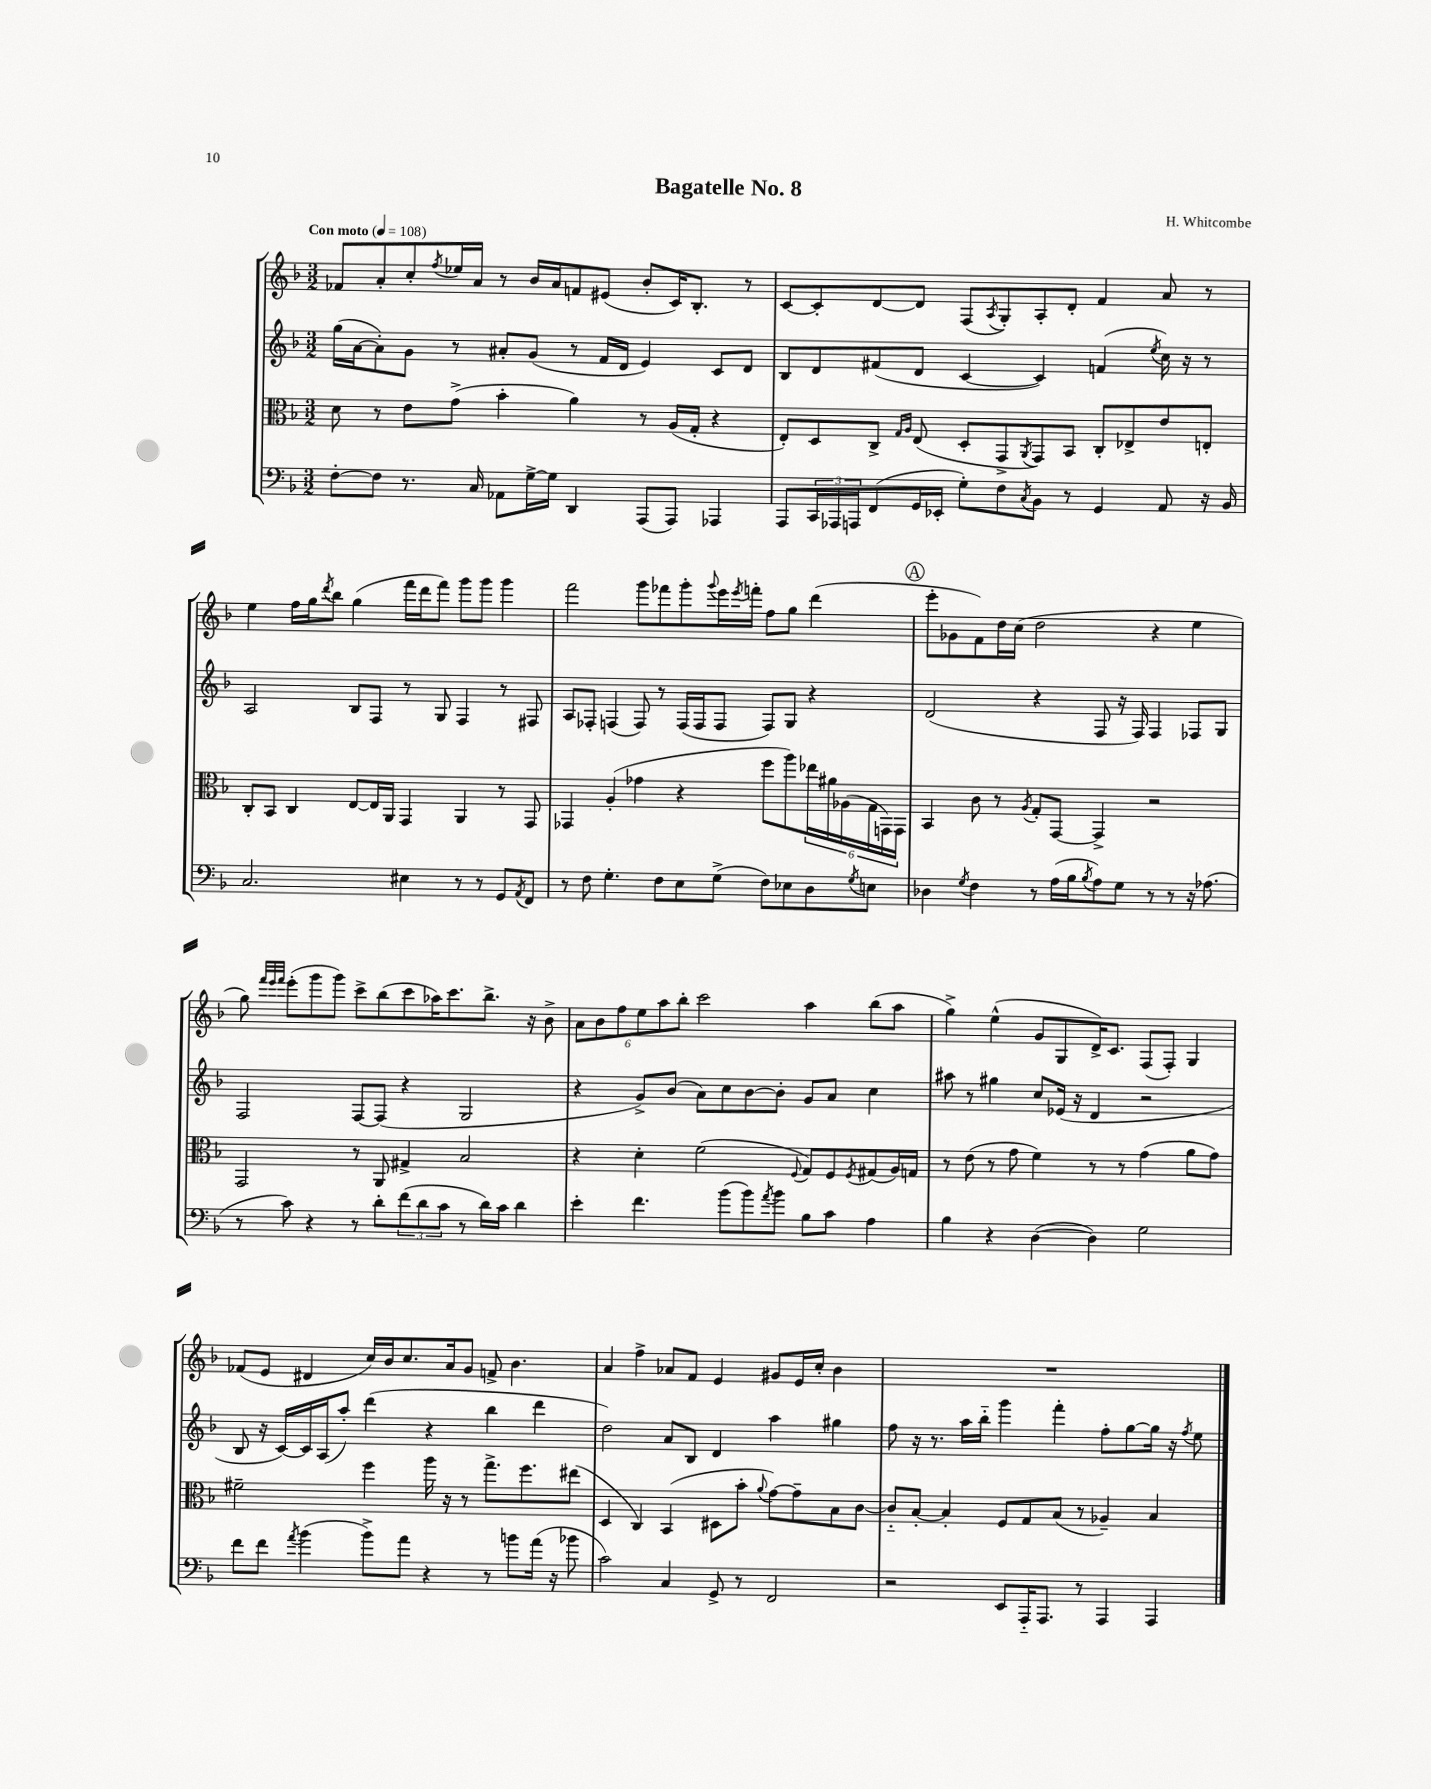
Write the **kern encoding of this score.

**kern	**kern	**kern	**kern
*part4	*part3	*part2	*part1
*staff4	*staff3	*staff2	*staff1
*clefF4	*clefC3	*clefG2	*clefG2
*k[b-]	*k[b-]	*k[b-]	*k[b-]
*M3/2	*M3/2	*M3/2	*M3/2
*MM108	*MM108	*MM108	*MM108
=1	=1	=1	=1
!	!	!	!LO:TX:a:B:t=Con moto
[8F'\L	8d\	(16gg\LL	8f-X/L
.	.	[16a\J	.
8F\J]	8r	8a'\])	8a'/
8.r	8e\L	8g\J	8cc'/
.	.	.	8qff/
.	(8g^\J	8r	16ee-X/L
16C/	.	.	16a/JJ
8AA-X\L	4b-'\	8a#X'/L	8r
[16G^\L	.	(8g/J	16b-/LL
16G\JJ]	.	.	16a/J
4DD/	4a\)	8r	8fn/
.	.	16f/LL	(8e#X/J
.	.	16d/JJ	.
(8AAA/L	8r	4e/)	8b-'/L
8AAA/J)	(16A/LL	.	16c/K)
.	16G'/JJ	.	8.B-'/J
4AAA-X/	4r	8c/L	.
.	.	8d/J	8r
=2	=2	=2	=2
8AAA/L	8E'/L)	8B-/L	[8c/L
24CC/L	8D/	8d/	8c'/]
24AAA-X/	.	.	.
24AAAn/J	.	.	.
(8FF/	8C^/J	(8f#X/	[8d/
.	16qqG/LL	.	.
.	16qqA/JJ	.	.
16GG/L	(8E/	8d/J	8d/J]
16EE-X'/JJ	.	.	.
8G'\L)	8D'/L	[4c/	(8F/L
.	.	.	8qA/
8F\	8GG^/	.	8G'/)
8qC/	8qAA/	.	.
8BB-\J	8GG/)	4c/])	8A'/
8r	8BB-/J	.	8d'/J
4GG/	8C'/L	(4fn/	4f/
.	8E-X^/	.	.
.	.	8qee/	.
8AA/	8e/	16cc\)	8a/
.	.	16r	.
16r	8En'/J	8r	8r
16BB-/	.	.	.
!!LO:LB:g=z
=3	=3	=3	=3
2.C/	8C'/L	2A/	4ee\
.	8BB-/J	.	.
.	4C/	.	16ff\LL
.	.	.	16gg\J
.	.	.	8qddd/
.	.	.	8bb-\J
.	[8E/L	8B-/L	(4gg\
.	16E/L]	8F/J	.
.	16AA/JJ	.	.
4E#X\	4GG/	8r	16fff\LL
.	.	.	16ddd\J
.	.	8G/	8fff\J)
8r	4AA/	4F/	8ggg\L
8r	.	.	8ggg\J
8GG/L	8r	8r	4ggg\
8qAA/	.	.	.
8FF/J	8GG/	8F#X/	.
=4	=4	=4	=4
8r	4GG-X/	8A/L	2fff\
8F\	.	8F-X'/J	.
4.G'\	(4A'/	(4Fn/	.
.	4g-X\	8F/)	8ggg\L
8F\L	.	8r	8fff-X\
8E\	4r	(16F/LL	8ggg'\
.	.	16F/J	.
.	.	.	8qqggg/
(8G^\J	.	8F/J	16eee\L
.	.	.	8qeee/
.	.	.	16fffn'\JJ
8F\L)	8ff\L	8F/L)	8ff\L
8E-X\	8aa\)	8G/J	8gg\J
8D\	24ee-X\L	4r	(4ddd\
.	24a#X\	.	.
.	(24A-X\	.	.
8qG/	.	.	.
8En\J	24G\	.	.
.	24GGn\)	.	.
.	24GG\JJ	.	.
!!LO:REH:place=s1:t=A
=5	=5	=5	=5
4D-X\	4BB-/	(2d/	8eee'\L
.	.	.	8g-X\
8qG/	.	.	.
4F\	8c\	.	8f\)
.	8r	.	16dd\L
.	.	.	(16cc\JJ
.	8qA/	.	.
8r	8G'/L	4r	2dd\
(16A\LL	[8GG/J	.	.
16B-\J	.	.	.
8qB-/	.	.	.
8A\)	4GG^/]	8F/	.
8G\J	.	16r	.
.	.	16F/)	.
8r	2r	4F/	4r
8r	.	.	.
16r	.	8F-X/L	4ee\
(8.A-X\	.	.	.
.	.	8G/J	.
!!LO:LB:g=z
=6	=6	=6	=6
8r	2GG/	2F/	8gg\)
.	.	.	32qqfff/LLL
.	.	.	32qqeee/
.	.	.	32qqfff/JJJ
8c\)	.	.	(8eee'\L
4r	.	.	8ggg\
.	.	.	8ggg\J)
8r	8r	[8F/L	8ccc^\L
8d'\L	8AA/	(8F/J]	(8bb-\
(12f\	4G#X^/	4r	8ccc\
12d\	.	.	.
.	.	.	16aa-X\K)
12c\J	.	.	.
.	.	.	8.ccc\
8r	2B-/	2G/	.
16d\LL)	.	.	8.bb-^\J
16c\JJ	.	.	.
4d\	.	.	.
.	.	.	16r
.	.	.	8b-^\
=7	=7	=7	=7
4e'\	4r	4r	12a\L
.	.	.	12b-\
.	.	.	12ff\
4.f\	4d'\	8g^/L)	12ee\
.	.	.	12aa\
.	.	(8b-/J	.
.	.	.	12bb-'\J
.	(2f\	8a\L)	2ccc\
(8b-\L	.	8cc\	.
8b-\)	.	[8b-\	.
8qa/	.	.	.
8b-\J	.	8b-'\J]	.
.	8qqF/	.	.
8B-\L	8G/L)	8g/L	4aa\
8c\J	8F/	8a/J	.
.	8qF/	.	.
4A\	(8G#X/	4cc\	(8bb-\L
.	16A/L)	.	8aa\J
.	16Gn/JJ	.	.
=8	=8	=8	=8
4B-\	8r	8aa#X\	4gg^\)
.	(8e\	8r	.
4r	8r	4gg#X\	(4ee^^\
.	8g\	.	.
([4D\	4f\)	8cc/L	8g/L
.	.	(16e-X/Jk	8G/
.	.	16r	.
4D\])	8r	4d/	16d^/K)
.	.	.	8.c/J
.	8r	.	.
2G\	(4g\	2r	(8F/L
.	.	.	8F'/J)
.	8a\L	.	4G/
.	8g\J)	.	.
!!LO:LB:g=z
=9	=9	=9	=9
8f\L	2f#X~\	8B-/	(8f-X/L
8f\J	.	16r	8e/J
.	.	[16c/LL)	.
8qa/	.	.	.
(4b-\	.	16c/]	4d#X/
.	.	(16A/J	.
.	.	8aa'/J)	.
8b-^\L)	4ff\	(4ddd\	16cc/LL)
.	.	.	16b-/J
8a\J	.	.	8.cc/
4r	16aa\	4r	.
.	16r	.	16a/k
.	8r	.	8g/J
8r	8.gg^\L	4bb-\	8fn^/
8bn\L	.	.	4.b-\
.	8.ff\	.	.
(16a\Jk	.	4ddd\	.
16r	.	.	.
8b-X\	(8ee#X\J	.	.
=10	=10	=10	=10
2c\)	4D/	2dd\)	4a/
.	4C/)	.	4ff^\
4C/	(4BB-/	8a/L	8a-X/L
.	.	8B-/J	8f/J
8GG^/	8D#X\L	4d/	4e/
8r	8b-'\J	.	.
.	8qqa/	.	.
2FF/	[8g\L)	4aa\	8g#X/L
.	8g~\]	.	16e/L
.	.	.	16cc'/JJ
.	8B-\	4gg#X\	4b-\
.	[8c\J	.	.
=11	=11	=11	=11
2r	8c/L]	8ff\	1.r
.	[8B-'/J	16r	.
.	.	8.r	.
.	4B-'/]	.	.
.	.	16aa\LL	.
.	.	16bb-\JJ	.
8EE/L	8F/L	4ggg\	.
16AAA/K	8G/	.	.
8.AAA/J	.	.	.
.	(8B-/J	4fff'\	.
8r	8r	.	.
4AAA/	4A-X~/)	8ff'\L	.
.	.	[8gg\	.
4AAA/	4B-/	16gg\Jk]	.
.	.	16r	.
.	.	8qff/	.
.	.	8ee\	.
==	==	==	==
*-	*-	*-	*-
